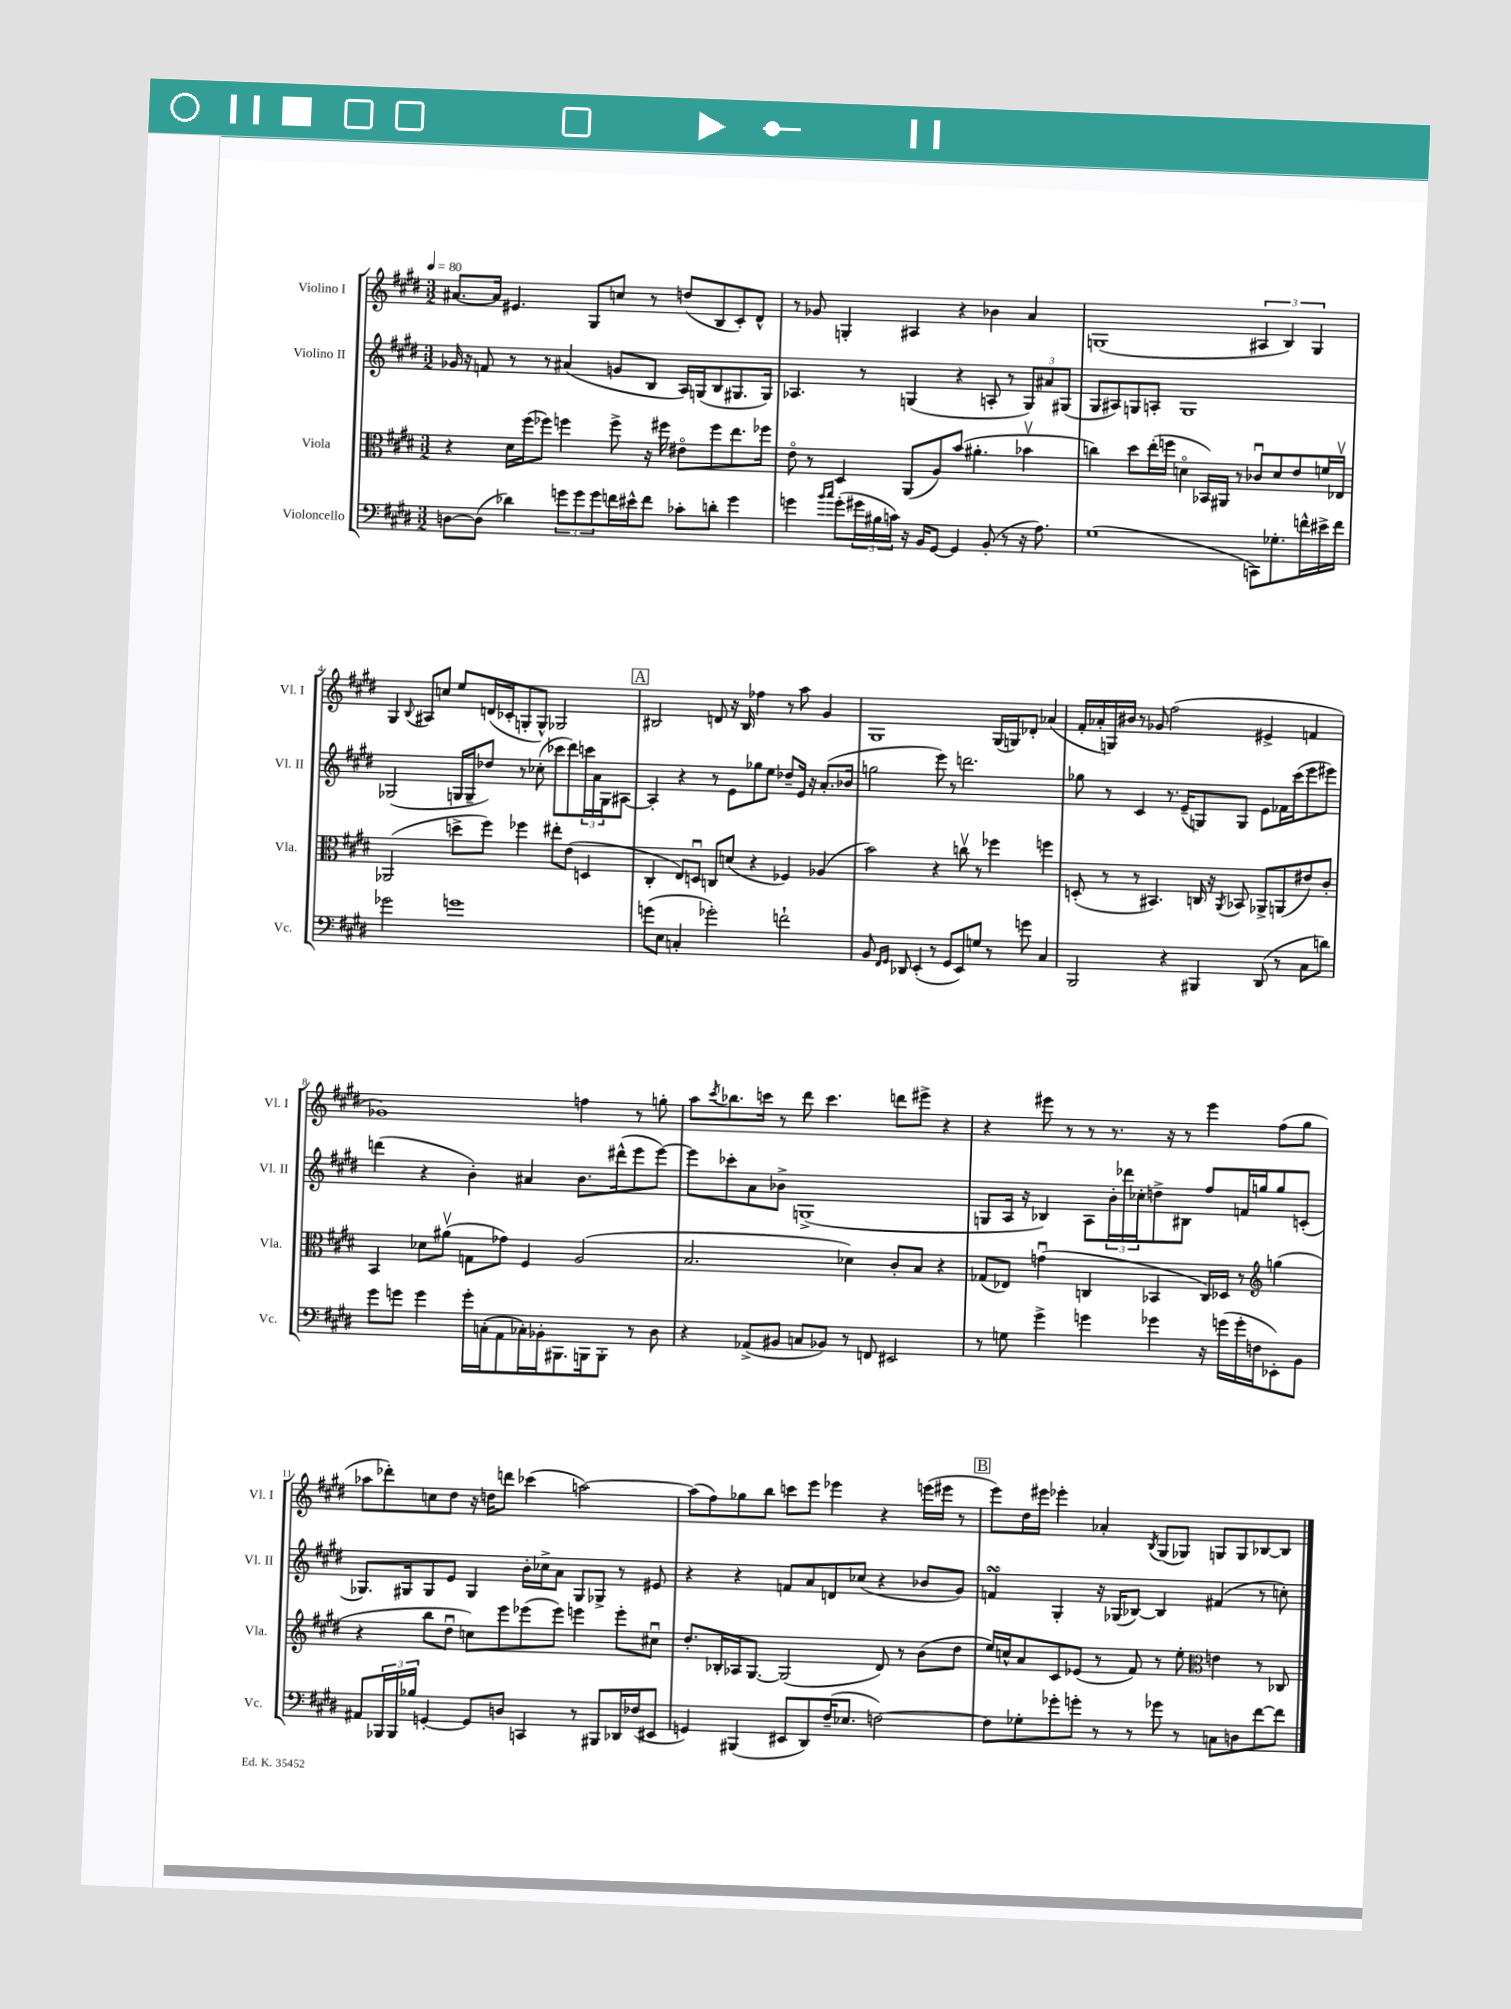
<<
\new StaffGroup <<
\new Staff = "s0" \with { instrumentName = "Violino I" shortInstrumentName = "Vl. I" } {
    \clef treble \key e \major \numericTimeSignature \time 3/2 \tempo 4 = 80
    ais'8.~ ais'16 eis'4. gis8 c''8 r8 d''8( b8 cis'8-.) dis'8-^ |
    r8 ges'8 g4-. ais4 r4 bes'4 a'4 |
    g1( \tuplet 3/2 { ais4 b4) g4 } |
    gis4 \appoggiatura { b8 } ais8 c''8 e''8 d'16( ces'16-. g8-. g8-^) ges2 |
    \mark \markup { \box "A" } bis2 d'8 r16 bis16 fes''4 r8 a''8 gis'4 |
    gis1 gis16( g16) des'8-. aes'4( |
    fis'16-. aes'16-. g16) bis'16 r8 ges'8 fis''2( eis'4-> f'4 |
    ges'1) f''4 r8 g''8-. |
    a''8 \acciaccatura { cis'''8 } bes''8. c'''16 r8 dis'''8 c'''4. d'''8 eis'''8-> r4 |
    r4 eis'''8 r8 r8 r8. r16 r8 eis'''4 fis''8( gis''8 |
    aes''8 des'''8-.) c''8 dis''8 r16 d''16 d'''8 ces'''4( a''2~) |
    a''8( fis''8) ges''8 b''8 c'''8 e'''8 ees'''4 r4 e'''16( eis'''16 r8 |
    \mark \markup { \box "B" } e'''8) dis''16 eis'''16 ees'''4-. aes'4-. \acciaccatura { b8 } gis8( ges8) g8 g8 bes8~ bes8 \bar "|." |
}
\new Staff = "s1" \with { instrumentName = "Violino II" shortInstrumentName = "Vl. II" } {
    \clef treble \key e \major \numericTimeSignature \time 3/2
    ges'16 r16 f'8 r8 r8 ais'4( g'8 b8 a16) g16( b8 gis8. gis16) |
    aes4. r8 g4( r4 a8-. r8 \tuplet 3/2 { g8) ais'8 gis8( } |
    gis8 ais8) g8 a8-. g1 |
    ges2( g16 g16-- des''8) r8 ces''8-.( ces'''8 dis'''8) \tuplet 3/2 { c'''16 a'16 g16 } ais8~ |
    \mark \markup { \box "A" } ais4-. r4 r8 e'8 ges''8 e''8 des''8-- e'16 r16 a'8.-.( bes'16 |
    g''2 e'''8) r8 d'''2. |
    ges''8 r8 cis'4 r8. e'16--( g8) g8 e'8 fes'16 cis'''16( e'''8 eis'''8) |
    d'''4( r4 b'4-.) ais'4 b'8. dis'''16-^( e'''8 e'''8~) |
    e'''8 ces'''8-. a'8 bes'8-> g1->( |
    g8 a16 r16 bes4) a8 \tuplet 3/2 { b'16-. des'''16 ces''16-. } d''8-> bis8 fis''8 f'16 g''16 g''8 c'8-.( |
    ges8.) gis16 gis8 e'8 gis4 b'16-. ces''16-> a'8 gis8 ges8-> r8 eis'8 |
    r4 r4 f'8 a'8 d'8 ces''8( r4 bes'8 gis'8) |
    \mark \markup { \box "B" } f'4\turn gis4-. r16 ges16( bes8~) bes4 fis'4( r8 c''8-.) \bar "|." |
}
\new Staff = "s2" \with { instrumentName = "Viola" shortInstrumentName = "Vla." } {
    \clef alto \key e \major \numericTimeSignature \time 3/2
    r4 dis'16 fis''16( fes''8) f''4 f''8-> r16 fis''16 eis'8\flageolet fis''8 e''8. fes''16 |
    e'8\flageolet r8 dis4 a,8( a8) b'8( ais'4.-. bes'4\upbow |
    c''4) dis''8 e''16-.( f''16 d'4\flageolet bes,16) ais,16 r8 ces'8\downbow d'8 e'8 f'16 ees16\upbow |
    aes,2( d''8-> fis''8) fes''4 eis''8-. e'8( d4 |
    \mark \markup { \box "A" } cis4-. e8) d8\downbow c8 d'8( r4 fes4) aes4( |
    b'2) r4 c''8\upbow r8 fes''4 f''4 |
    d8-.( r8 r8 bis,4.) c16 r16 \acciaccatura { a,8 } bes,8 aes,8-> a,8( eis'8) cis'8-. |
    b,4 des'8 ais'8\upbow( g8 ges'8) fis4 a2( |
    b2. des'4) cis'8-. b8 r4 |
    ges8( ees8) g'4\downbow( c4 bes,4 c16) des16 r8 \clef treble g''4( |
    r4 b''8 dis''8\downbow c''8) e'''8 ees'''8( ees'''8) e'''4 e'''8-. cis''8\downbow |
    dis''8.-. bes16-. aes16 gis8.~ gis2( dis'8) r8 b'8( dis''8 |
    \mark \markup { \box "B" } e''16) c''16-^ a'8 cis'8 ees'8( r8 fis'8) r8 e''8-. \clef alto e'4 r8 ces8 \bar "|." |
}
\new Staff = "s3" \with { instrumentName = "Violoncello" shortInstrumentName = "Vc." } {
    \clef bass \key e \major \numericTimeSignature \time 3/2
    d8~ d8( des'4) \tuplet 3/2 { g'8 g'8 g'8 } f'16 eis'16-^ f'8 ces'8-. d'8-. g'4 |
    g'4 \grace { b'16 cis''16 } g'8-.( \tuplet 3/2 { gis'16 bis16 c'16) } r16 b,16 gis,8~ gis,4 b,8-.( r8 r16 a8.) |
    gis1( c,8) ges8.-. f'16-^ eis'16-> f'16 |
    ges'2 g'1 |
    \mark \markup { \box "A" } g'8( e8 c4-. ges'2-.) f'2-! |
    b,8 \grace { fis,16 gis,16 } des,8 e,4-.( r8 gis,8 e,8) g8 r8 g'8 cis4 |
    b,,2 r4 bis,,4 dis,8( r8 cis8 d'8) |
    gis'8 g'8 g'4 g'16-. c16-.( a,8 ces16-.) bes,16-. bis,,8. b,,16 b,,8-. r8 dis8 |
    r4 aes,8->( bis,8 c8 bes,8) r8 f,8 eis,2 |
    r8 g8 gis'4-> g'4 ges'4 r16 g'16( g'16-. f16 ees,8-.) b,8 |
    ais,8 \tuplet 3/2 { bes,,16 bes,,16 bes16 } g,4~-. g,8 d8 c,4 r8 bis,,8 des,16 fes16( eis,8 |
    g,4) bis,,4( eis,8 dis,8) fis16--( ees8. f2~) |
    \mark \markup { \box "B" } f8 ges8-. ges'8-. g'8-. r8 r8 ges'8 r8 c8 d8 fis'8~ fis'8 \bar "|." |
}
>>
>>
